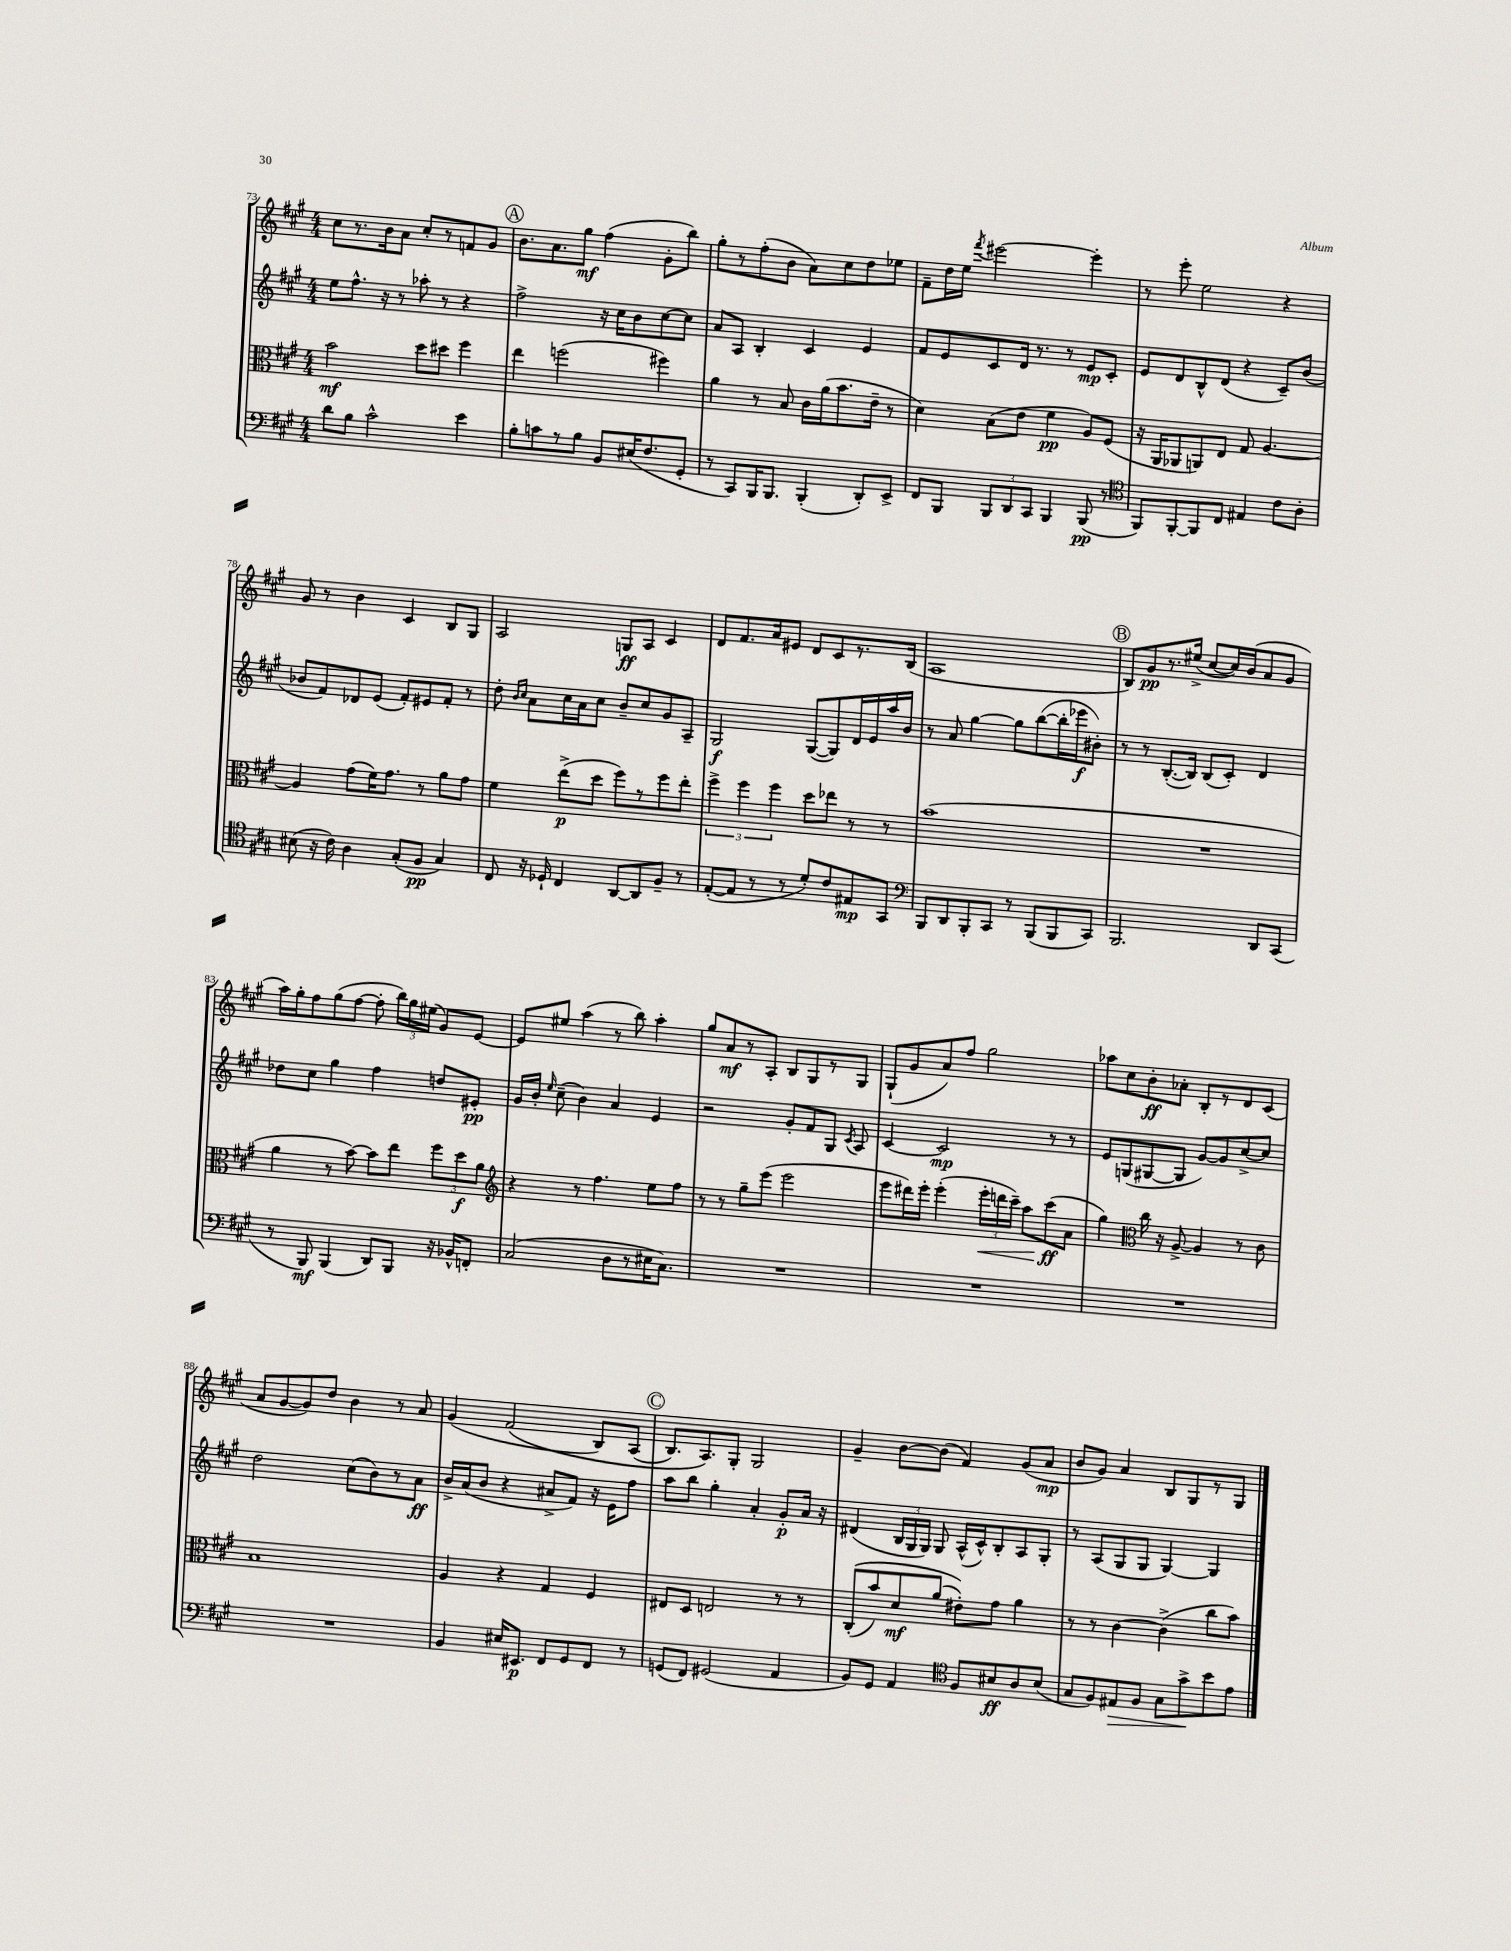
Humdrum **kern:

**kern	**dynam	**kern	**dynam	**kern	**dynam	**kern	**dynam
*part4	*part4	*part3	*part3	*part2	*part2	*part1	*part1
*staff4	*staff4	*staff3	*staff3	*staff2	*staff2	*staff1	*staff1
*clefF4	*	*clefC3	*	*clefG2	*	*clefG2	*
*k[f#c#g#]	*	*k[f#c#g#]	*	*k[f#c#g#]	*	*k[f#c#g#]	*
*M4/4	*	*M4/4	*	*M4/4	*	*M4/4	*
=73	=73	=73	=73	=73	=73	=73	=73
8d\L	.	2b\	mf	8ee\L	.	8cc#\L	.
8B\J	.	.	.	8.ff#^^\J	.	8.r	.
2c#^^\	.	.	.	.	.	.	.
.	.	.	.	16r	.	16b\k	.
.	.	.	.	8r	.	8a\J	.
.	.	8dd\L	.	8aa-X'\	.	8cc#'/L	.
.	.	8dd#X\J	.	8r	.	8r	.
4e\	.	4ff#\	.	4r	.	8fn/	.
.	.	.	.	.	.	8g#/J	.
!!LO:REH:place=s1:t=A
=74	=74	=74	=74	=74	=74	=74	=74
8B'\L	.	4ee\	.	2ff#^\	.	8.b\L	.
8cn\	.	.	.	.	.	.	.
.	.	.	.	.	.	8.a\	.
8r	.	(2ffn\	.	.	.	.	.
8B\J	.	.	.	.	.	8gg#\J	mf
8BB/L	.	.	.	16r	.	(4ff#\	.
.	.	.	.	16cc#\KL	.	.	.
(16E#X/K	.	.	.	8b\	.	.	.
8.F#/	.	.	.	.	.	.	.
.	.	4ff#X\)	.	[8cc#\	.	8g#'\L	.
8GG#'/J	.	.	.	8cc#\J]	.	8bb\J)	.
=75	=75	=75	=75	=75	=75	=75	=75
8r	.	4a\	.	8a/L	.	8gg#'\L	.
8CC#/L)	.	.	.	8A/J	.	8r	.
16BBB/K	.	8r	.	4B'/	.	(8ff#'\	.
8.BBB/J	.	.	.	.	.	.	.
.	.	8B/	.	.	.	8b\J	.
(4BBB'/	.	16c#\LL	.	4c#/	.	8a\L)	.
.	.	(16a\J	.	.	.	.	.
.	.	8.b\	.	.	.	8cc#\	.
8DD'/L)	.	.	.	4e/	.	8dd\	.
.	.	16e~\Jk	.	.	.	.	.
8EE^/J	.	8r	.	.	.	8ee-X\J	.
=76	=76	=76	=76	=76	=76	=76	=76
8FF#/L	.	4d\)	.	8f#/L	.	8f#~\L	.
8BBB/J	.	.	.	8e/	.	16dd\L	.
.	.	.	.	.	.	16ee\JJ	.
.	.	.	.	.	.	8qfff#/	.
12BBB/L	.	(8B\L	.	8c#/	.	[2eee#X\	.
12DD/	.	.	.	.	.	.	.
.	.	8e\J	.	16d/Jk	.	.	.
12CC#/J	.	.	.	.	.	.	.
.	.	.	.	8.r	.	.	.
4BBB/	.	4f#\	pp	.	.	.	.
.	.	.	.	8r	.	.	.
(8BBB/	pp	8A/L)	.	8e/L	mp	4eee#'\]	.
8r	.	(8F#/J	.	8c#'/J	.	.	.
=77	=77	=77	=77	=77	=77	=77	=77
*clefC4	*	*	*	*	*	*	*
8FF#/L)	.	16r	.	8e/L	.	8r	.
.	.	16AA/KL	.	.	.	.	.
[8FF#'/	.	8AA-X/	.	8d/	.	8eee'\	.
8FF#/]	.	8AAn/)	.	8B^^/	.	2ee\	.
8C#/J	.	8E/J	.	(8d/J	.	.	.
4E#X/	.	8G#/	.	4r	.	.	.
.	.	[4.A/	.	.	.	.	.
8c#\L	.	.	.	8c#~/L)	.	4r	.
8A'\J	.	.	.	(8b/J	.	.	.
!!LO:LB:g=z
=78	=78	=78	=78	=78	=78	=78	=78
(8B#X\	.	4A/]	.	8b-X/L	.	8g#/	.
16r	.	.	.	8f#/)	.	8r	.
16c#\)	.	.	.	.	.	.	.
4A\	.	(8g#\L	.	8d-X/	.	4b\	.
.	.	16f#\K)	.	(8e/J	.	.	.
.	.	8.g#\J	.	.	.	.	.
(8G#'/L	.	.	.	8f#'/L)	.	4c#/	.
8F#/J	pp	8r	.	8e#X/	.	.	.
4G#/)	.	8a\L	.	8f#'/J	.	8B/L	.
.	.	8g#\J	.	8r	.	8G#/J	.
=79	=79	=79	=79	=79	=79	=79	=79
8C#/	.	4f#\	.	8dd'\	.	2A/	.
.	.	.	.	16qqb/LL	.	.	.
.	.	.	.	16qqcc#/JJ	.	.	.
16r	.	.	.	8a\L	.	.	.
16D-X`/	.	.	.	.	.	.	.
4C#/	.	(8ee^\L	p	16cc#\L	.	.	.
.	.	.	.	16a\J	.	.	.
.	.	8dd\J	.	8cc#\J	.	.	.
[8AA/L	.	8ff#\L)	.	8b~/L	.	8Gn/L	ff
8AA/]	.	8r	.	8cc#/	.	8A/J	.
8F#~/J	.	8ff#\	.	8g#/	.	4c#/	.
8r	.	8ee'\J	.	8A~/J	.	.	.
=80	=80	=80	=80	=80	=80	=80	=80
([8E'/L	.	6ff#^\	.	2G#/	f	8d/L	.
8E/J]	.	.	.	.	.	8.f#/	.
.	.	6ff#\	.	.	.	.	.
8r	.	.	.	.	.	.	.
.	.	.	.	.	.	16a/k	.
.	.	6ff#\	.	.	.	.	.
8r	.	.	.	.	.	8e#X/J	.
8d'/L)	.	8dd\L	.	([8G#/L	.	8d/L	.
8c#/	.	8ee-X\J	.	8G#/])	.	8c#/	.
8E#X/	mp	8r	.	16d/L	.	8.r	.
.	.	.	.	16e/	.	.	.
8GG#/J	.	8r	.	16aa/	.	.	.
.	.	.	.	16b/JJ	.	(16B/Jk	.
=81	=81	=81	=81	=81	=81	=81	=81
*clefF4	*	*	*	*	*	*	*
8BBB/L	.	(1b	.	8r	.	1A	.
8DD/	.	.	.	8a/	.	.	.
8BBB'/	.	.	.	[4gg#\	.	.	.
8CC#/J	.	.	.	.	.	.	.
8r	.	.	.	8gg#\L]	.	.	.
(8BBB/L	.	.	.	([8bb\	.	.	.
8BBB/	.	.	.	16bb'\L]	.	.	.
.	.	.	.	16eee-X\J	f	.	.
8CC#/J)	.	.	.	8b#X'\J)	.	.	.
!!LO:REH:place=s1:t=B
=82	=82	=82	=82	=82	=82	=82	=82
2.BBB/	.	1r	.	8r	.	8B/L)	.
.	.	.	.	8r	.	8g#/	pp
.	.	.	.	([8.B'/L	.	8.r	.
.	.	.	.	16B/Jk])	.	(16ee#X^/Jk	.
.	.	.	.	(8B/L	.	[8cc#/L	.
.	.	.	.	8c#'/J)	.	16cc#/L])	.
.	.	.	.	.	.	(16b/J	.
8DD/L	.	.	.	4d/	.	8a/	.
(8CC#/J	.	.	.	.	.	8g#/J	.
!!LO:LB:g=z
=83	=83	=83	=83	=83	=83	=83	=83
8r	.	4a\	.	8dd-X\L	.	16aa\LL)	.
.	.	.	.	.	.	16gg#'\J	.
8BBB/)	mf	.	.	8cc#\J	.	8ff#\	.
(4BBB/	.	8r	.	4gg#\	.	(8gg#\	.
.	.	[8b\)	.	.	.	[8ff#\J	.
8DD/L)	.	8b\L]	.	4ff#\	.	8ff#'\]	.
8BBB/J	.	8ee\J	.	.	.	24bb\LL)	.
.	.	.	.	.	.	24gg#\	.
.	.	.	.	.	.	(24ee#X\JJ	.
16r	.	12ff#\L	.	8ddn/L	.	8g#/L)	.
16BB-X^^/KL	.	.	.	.	.	.	.
.	.	12dd\	f	.	.	.	.
8FFn'/J	.	.	.	8e#X'/J	pp	[8e/J	.
.	.	12a\J	.	.	.	.	.
=84	=84	=84	=84	=84	=84	=84	=84
*	*	*clefG2	*	*	*	*	*
(2C#/	.	4r	.	16g#/LL	.	8e/L]	.
.	.	.	.	16b'/JJ	.	.	.
.	.	.	.	16qqee/	.	.	.
.	.	.	.	(8cc#~\	.	8ee#X/J	.
.	.	8r	.	4b\)	.	(4aa\	.
.	.	4.ff#\	.	.	.	.	.
8D\L	.	.	.	4a/	.	8r	.
8r	.	.	.	.	.	8bb\)	.
16E#X\K	.	8ee\L	.	4e/	.	4aa'\	.
8.C#\J)	.	.	.	.	.	.	.
.	.	8ff#\J	.	.	.	.	.
=85	=85	=85	=85	=85	=85	=85	=85
1r	.	8r	.	2r	.	8gg#/L	.
.	.	8r	.	.	.	8a/	mf
.	.	8gg#~\L	.	.	.	8r	.
.	.	(8eee\J	.	.	.	8A'/J	.
.	.	2eee\	.	8g#'/L	.	8B/L	.
.	.	.	.	8f#/	.	8G#/	.
.	.	.	.	8G#/J	.	8r	.
.	.	.	.	8qc#/	.	.	.
.	.	.	.	8A/	.	8G#/J	.
=86	=86	=86	=86	=86	=86	=86	=86
1r	.	8eee\L	.	[4c#/	.	(8G#`/L	.
.	.	16ddd#X\L)	.	.	.	8g#/	.
.	.	16eee'\JJ	.	.	.	.	.
.	.	(4eee'\	.	2c#/]	mp	8a/)	.
.	.	.	.	.	.	8ff#/J	.
!	!	!	!LO:HP:b	!	!	!	!
.	.	24eee'\LL	<	.	.	2gg#\	.
.	.	24dddn\	.	.	.	.	.
.	.	24ccc#~\JJ)	.	.	.	.	.
.	.	8aa\L	.	.	.	.	.
.	.	(8ccc#\	ff	8r	.	.	.
.	.	8a\J	[	8r	.	.	.
=87	=87	=87	=87	=87	=87	=87	=87
1r	.	4gg#\)	.	8e/L	.	8aa-X\L	.
.	.	.	.	(8Gn/	.	8cc#\	.
*	*	*clefC3	*	*	*	*	*
.	.	16cc#\	.	[8G#X/	.	8b'\	ff
.	.	16r	.	.	.	.	.
.	.	[8A^/	.	8G#/J]	.	8a-X'\J	.
.	.	4A/]	.	[8g#/L)	.	8B'/L	.
.	.	.	.	8g#/]	.	8r	.
.	.	8r	.	[8cc#^/	.	8d/	.
.	.	8c#\	.	8cc#/J]	.	(8c#/J	.
!!LO:LB:g=z
=88	=88	=88	=88	=88	=88	=88	=88
1r	.	1B	.	2dd\	.	8a/L	.
.	.	.	.	.	.	[8g#/	.
.	.	.	.	.	.	8g#/])	.
.	.	.	.	.	.	8dd/J	.
.	.	.	.	(8cc#\L	.	4b\	.
.	.	.	.	8b\)	.	.	.
.	.	.	.	8r	.	8r	.
.	.	.	.	8a\J	ff	8a/	.
=89	=89	=89	=89	=89	=89	=89	=89
4BB/	.	4A/	.	16b^/LL	.	(4g#/	.
.	.	.	.	(16a/J	.	.	.
.	.	.	.	8b/J	.	.	.
16E#X/KL	.	4r	.	4r	.	(2f#/	.
8.EE#X/J	p	.	.	.	.	.	.
8FF#/L	.	4G#/	.	8a#X^/L	.	.	.
8GG#/	.	.	.	8f#/J)	.	.	.
8FF#/J	.	4F#/	.	16r	.	8B/L)	.
.	.	.	.	16e\KL	.	.	.
8r	.	.	.	8ff#\J	.	(8A/J	.
!!LO:REH:place=s1:t=C
=90	=90	=90	=90	=90	=90	=90	=90
(8GGn/L	.	8E#X/L	.	8aa\L	.	8.B/L)	.
8FF#/J)	.	8D/J	.	8bb\J	.	.	.
.	.	.	.	.	.	8.A/)	.
(2GG#X/	.	2En/	.	4gg#'\	.	.	.
.	.	.	.	.	.	8G#'/J	.
.	.	.	.	4a'/	.	2G#/	.
4AA/	.	8r	.	8g#'/L	p	.	.
.	.	8r	.	16a/Jk	.	.	.
.	.	.	.	16r	.	.	.
=91	=91	=91	=91	=91	=91	=91	=91
8BB/L)	.	((8C#'/L	.	(4d#X/	.	4g#~/	.
8GG#/J	.	8b/)	.	.	.	.	.
4AA/	.	8d/	mf	24B/LL	.	[8b\L	.
.	.	.	.	24G#/	.	.	.
.	.	.	.	24G#/JJ)	.	.	.
.	.	(8a/J	.	8G#/	.	(8b\J]	.
*clefC4	*	*	*	*	*	*	*
8F#/L	.	8e#X'\L))	.	(16A^^/LL	.	4f#/)	.
.	.	.	.	16c#^^/J)	.	.	.
8B#X/	ff	8g#\J	.	8B'/	.	.	.
8A/	.	4a\	.	8A/	.	(8g#/L	.
(8B#/J	.	.	.	8G#'/J	.	8a/J	mp
=92	=92	=92	=92	=92	=92	=92	=92
8G#/L	.	8r	.	8r	.	8b/L	.
8F#/)	.	8r	.	(8A/L	.	8g#/J)	.
!	!LO:HP:b	!	!	!	!	!	!
8E#X/	>	[4c#\	.	8G#/	.	4a/	.
8F#/J	.	.	.	8G#/J	.	.	.
8G#\L	.	(4c#^\]	.	[4G#/)	.	8B/L	.
8g#^\	.	.	.	.	.	8G#/	.
8b\	]	8cc#\L	.	4G#/]	.	8r	.
8e\J	.	8b\J)	.	.	.	8G#/J	.
==	==	==	==	==	==	==	==
*-	*-	*-	*-	*-	*-	*-	*-
